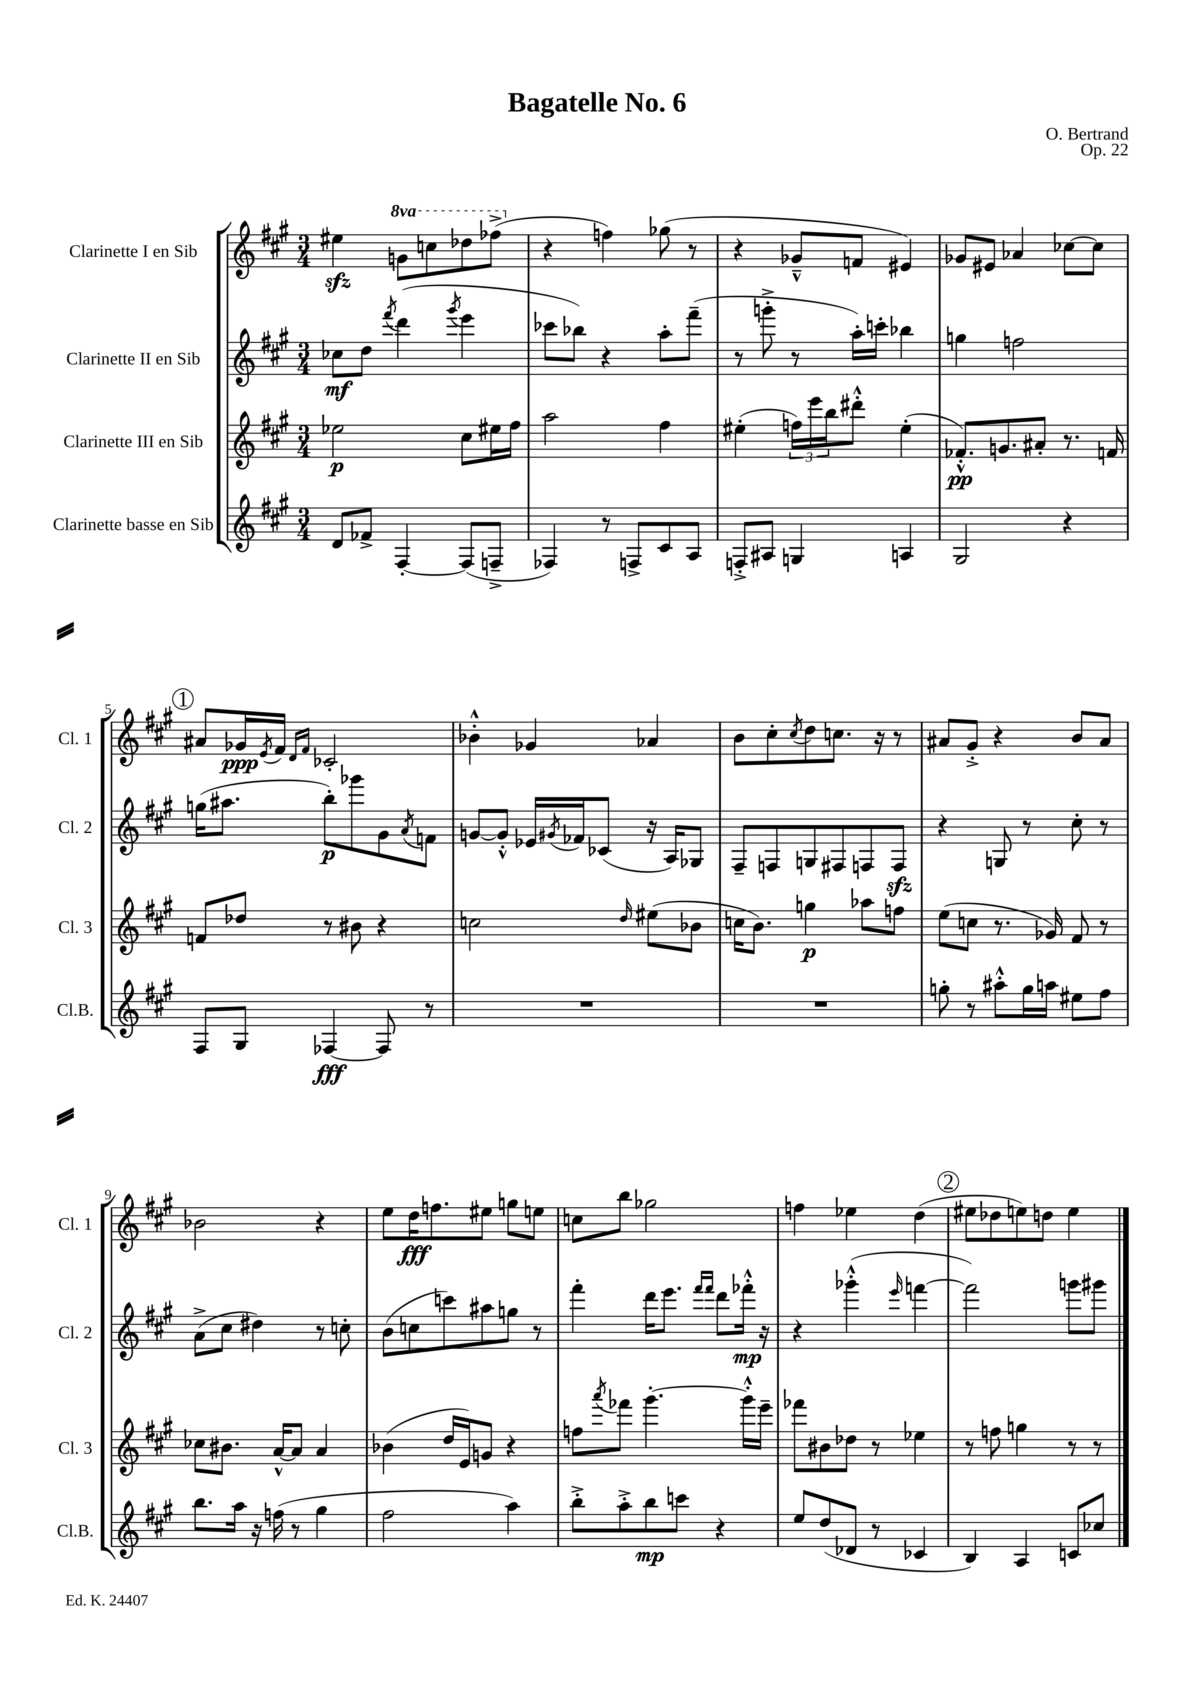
\header { title = "Bagatelle No. 6" composer = "O. Bertrand" opus = "Op. 22" }
<<
\new StaffGroup <<
\new Staff = "s0" \with { instrumentName = "Clarinette I en Sib" shortInstrumentName = "Cl. 1" } {
    \clef treble \key a \major \numericTimeSignature \time 3/4 \set Staff.ottavationMarkups = #ottavation-simple-ordinals
    eis''4\sfz \ottava #1 g''8 c'''8 des'''8 fes'''8->( \ottava #0 |
    r4 f''4) ges''8( r8 |
    r4 ges'8---^ f'8 eis'4) |
    ges'8 eis'8 aes'4 ces''8~ ces''8 |
    \mark \markup { \circle "1" } ais'8 ges'16\ppp \acciaccatura { e'8 } fis'16 \grace { d'16 fis'16 } ces'2-. |
    bes'4-.-^ ges'4 aes'4 |
    b'8 cis''8-. \acciaccatura { cis''8 } d''8 c''8. r16 r8 |
    ais'8 gis'8-.-> r4 b'8 ais'8 |
    bes'2 r4 |
    e''8 d''16\fff f''8. eis''8 g''8 e''8 |
    c''8 b''8 ges''2 |
    f''4 ees''4 d''4( |
    \mark \markup { \circle "2" } eis''8 des''8 e''8) d''8 e''4 \bar "|." |
}
\new Staff = "s1" \with { instrumentName = "Clarinette II en Sib" shortInstrumentName = "Cl. 2" } {
    \clef treble \key a \major \numericTimeSignature \time 3/4
    ces''8\mf d''8 \acciaccatura { fis'''8 } d'''4( \acciaccatura { gis'''8 } e'''4 |
    ces'''8 bes''8) r4 a''8-. fis'''8--( |
    r8 g'''8-.-> r8 a''16-.) c'''16-. bes''4 |
    g''4 f''2 |
    \mark \markup { \circle "1" } g''16( ais''8. b''8-.\p) ges'''8 gis'8 \acciaccatura { a'8 } f'8 |
    g'8~ g'8-.-^ ees'16 \acciaccatura { gis'8 } fes'16 ces'8( r16 a16) ges8 |
    fis8-- f8 g8 fis8 f8 f8\sfz |
    r4 g8 r8 cis''8-. r8 |
    a'8->( cis''8 dis''4) r8 c''8-. |
    b'8( c''8 c'''8) ais''8 g''8 r8 |
    fis'''4-. d'''16 e'''8. \grace { fis'''16 fis'''16 } d'''8 fes'''16-.-^\mp r16 |
    r4 ges'''4-.-^( \grace { e'''16 } f'''4~ |
    \mark \markup { \circle "2" } f'''2) g'''8 gis'''8 \bar "|." |
}
\new Staff = "s2" \with { instrumentName = "Clarinette III en Sib" shortInstrumentName = "Cl. 3" } {
    \clef treble \key a \major \numericTimeSignature \time 3/4
    ees''2\p cis''8 eis''16 fis''16 |
    a''2 fis''4 |
    eis''4-.( \tuplet 3/2 { f''16) e'''16 b''16 } dis'''8-.-^ eis''4-.( |
    fes'8.-.-^\pp) g'8. ais'8-. r8. f'16 |
    \mark \markup { \circle "1" } f'8 des''8 r8 bis'8 r4 |
    c''2 \grace { d''16 } eis''8( bes'8 |
    c''16 b'8.) g''4\p aes''8 f''8 |
    e''8( c''8 r8. ges'16) fis'8 r8 |
    ces''8 bis'8. a'16~-^ a'8 a'4 |
    bes'4( d''16 e'16) g'8 r4 |
    f''8 \acciaccatura { a'''8 } fes'''8 gis'''4.~-. gis'''16-.-^ e'''16-- |
    fes'''8 bis'8 des''8 r8 ees''4 |
    \mark \markup { \circle "2" } r8 f''8 g''4 r8 r8 \bar "|." |
}
\new Staff = "s3" \with { instrumentName = "Clarinette basse en Sib" shortInstrumentName = "Cl.B." } {
    \clef treble \key a \major \numericTimeSignature \time 3/4
    d'8 fes'8-> fis4~-. fis8( f8---> |
    fes4) r8 f8-> cis'8 a8 |
    f8-.-> ais8 g4 a4 |
    gis2 r4 |
    \mark \markup { \circle "1" } fis8 gis8 fes4~\fff fes8 r8 |
    R2. |
    R2. |
    g''8-. r8 ais''8-.-^ g''16 a''16 eis''8 fis''8 |
    b''8. a''16 r16 f''16( r8 gis''4 |
    fis''2 a''4) |
    b''8-.-> a''8-.-> b''8\mp c'''8 r4 |
    e''8 d''8( des'8 r8 ces'4 |
    \mark \markup { \circle "2" } b4) a4 c'8 ces''8 \bar "|." |
}
>>
>>
